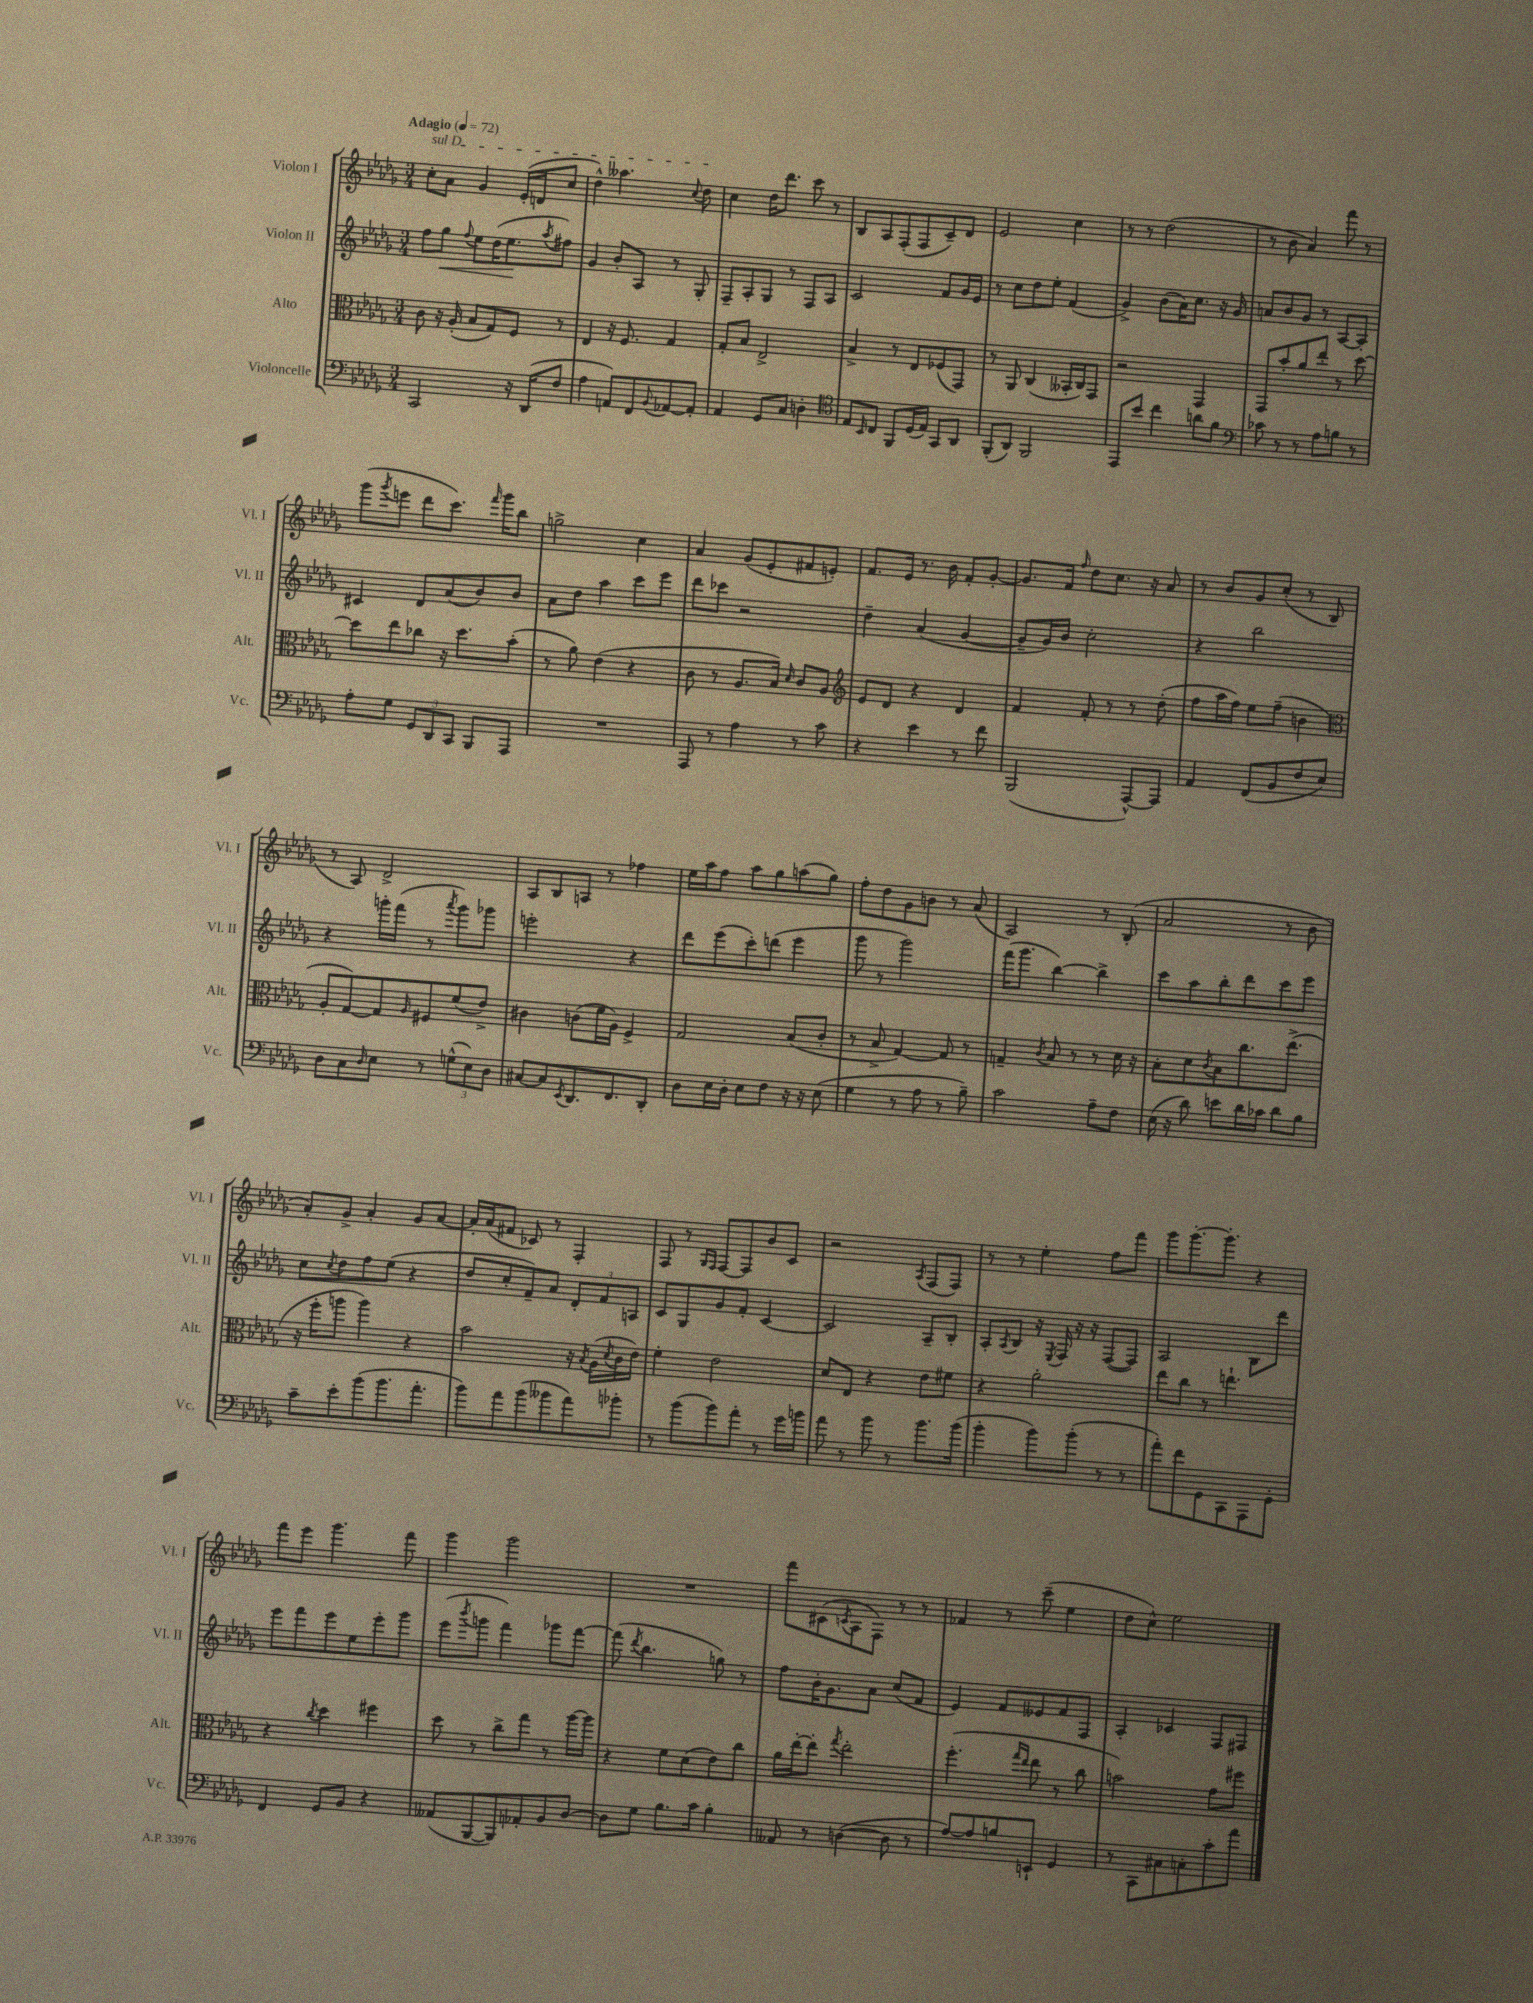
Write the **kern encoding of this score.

**kern	**kern	**kern	**kern
*staff4	*staff3	*staff2	*staff1
*clefF4	*clefC3	*clefG2	*clefG2
*k[b-e-a-d-g-]	*k[b-e-a-d-g-]	*k[b-e-a-d-g-]	*k[b-e-a-d-g-]
*M3/4	*M3/4	*M3/4	*M3/4
*MM72	*MM72	*MM72	*MM72
2CC	8c	8ff	8cc'
.	16r	8gg-	8a-
.	(16A-'	.	.
.	.	8qqff	.
.	8B-	8ee-	4g-
.	8G-)	(16dd-	.
.	.	8.ee-	.
16r	8F	.	(16e-'
(16DD-	.	.	16d
.	.	8qaa-	.
8F	8r	8ff#)	8cc
=	=	=	=
4A-	4E-	4g-	4dd-^^)
8AA)	16r	8b-'	4.aa--
.	8.F	.	.
8FF	.	8A-	.
8qqBB-	.	.	.
[8AA-	4G-	8r	.
.	.	.	8qqcc
8AA-']	.	8G-'	8dd-
=	=	=	=
4AA-	8G-'	8F~	4cc
.	8B-	8A-'	.
8GG-	2E-^	8G-	16dd-
.	.	.	8.ddd-
8C	.	8r	.
4D'	.	8F	8ccc
.	.	8A-	8r
=	=	=	=
*clefC4	*	*	*
8E-	4B-^	2c	8B-
16qqBB-	.	.	.
8C	.	.	8A-
8FF	8r	.	(8F'
(16D-	8E-	.	8F
16E-)	.	.	.
8GG-	(8F-	8f	8c~)
8AA-	8GG-)	16g-	8d-
.	.	16e-	.
=	=	=	=
(8FF'	8r	8r	2e-
8AA-)	8AA-	8cc	.
2FF	(4C	8dd-	.
.	.	8ee-'	.
.	16BB--'	(4f	4cc
.	16C)	.	.
.	8GG-	.	.
=	=	=	=
8EE-	2r	4g-^)	8r
8b-	.	.	8r
4cc	.	(8b-	(2dd-
.	.	16a-)	.
.	.	8.cc	.
8a	4GG-	.	.
8f	.	16r	.
.	.	16g-	.
=	=	=	=
*clefF4	*	*	*
8c-	8GG-	8a	8r
8r	8b-'	8b-	8b-
8r	8a-	8g-	4a-)
8A-	8ee-'	8r	.
8B	8r	[8A-	8fff
8r	[8dd-	8A-']	8r
=	=	=	=
8A-'	8dd-]	4c#	(8ggg-
.	.	.	8qggg-
8G-	8ee-	.	8eee
12GG-	8cc-	8d-	8ddd-
12DD-	.	.	.
.	16r	(8a-	8.ccc)
12CC	.	.	.
.	8.dd-	.	.
8BBB-	.	8b-)	.
.	.	.	16qqfff
.	.	.	16ggg-
8AAA-	(8b-'	8b-	8bb-
=	=	=	=
2.r	8r	8a-	2gg^
.	8a-)	8dd-	.
.	(4e-	4aa-	.
.	4r	8ccc	4cc
.	.	8eee-	.
=	=	=	=
8AAA-	8c	8ddd-	4a-
8r	8r	8ccc-	.
4A-	8.A-	2r	(8g-
.	.	.	8e-'
.	16B-)	.	.
.	16qqd-	.	.
8r	8c	.	8f#
8c	8A-	.	8e')
=	=	=	=
*	*clefG2	*	*
4r	8e-	4dd-~	8.f
.	8d-	.	.
.	.	.	16e-
4e-	4r	(4a-	8.r
.	.	.	16b-
8r	4d-	[4g-	8f'
8f	.	.	[8g-'
=	=	=	=
(2BBB-	4f	8g-~]	8.g-]
.	.	16g-)	.
.	.	16b-	16f
.	.	.	16qqff
.	8f'	2cc'	8dd-
.	8r	.	8.cc
[8AAA-^^)	8r	.	.
.	.	.	16r
8AAA-]	(8dd-'	.	8a-
=	=	=	=
4AA-	8ff	4r	8r
.	16aa-	.	8b-
.	16ff)	.	.
(8FF	8ee-	2bb-	8g-
8BB-	(8ff~	.	(8cc'
8F	4b	.	8r
8E-)	.	.	8B-
=	=	=	=
*	*clefC3	*	*
8D-	8A-'	4r	8r
8C	[8G-)	.	8A-)
16qqD-	.	.	.
8E-	8G-]	16ggg'	2d-^
.	.	(16fff	.
.	16qqA-	.	.
8r	8F#	8r	.
.	.	8qaaa-	.
(12G^^	(8f	8ggg)	.
12E-)	.	.	.
.	8e-^)	8ggg-	.
12D-	.	.	.
=	=	=	=
[8C#	4c#	2eee'	8A-
8C#]	.	.	8B-
8qEE-	.	.	.
8.DD-	(8c	.	8A
.	16f	.	8r
8.FF	16A-)	.	.
.	4F^	4r	4ff-
8DD-'	.	.	.
=	=	=	=
8D-	2G-	8ddd-	16ee-
.	.	.	16aa-
16E-	.	(8eee-	8ff
16D-'	.	.	.
8E-	.	8ccc')	8aa-
8F	.	(8ddd	8gg-
16r	(8B-	4eee-	(8aa
16r	.	.	.
(8E-	8c'	.	8gg-)
=	=	=	=
4G-	8r	8ggg-	8ff'
.	8B-^	8r	8dd-
8r	[4G-)	2ggg-)	8g-
8A-	.	.	8b
8r	8G-]	.	8r
8B-~)	8r	.	(8a-
=	=	=	=
2c	4G~	(16fff	2A-)
.	.	8.ggg-	.
.	8qc	.	.
.	8B-	[4bb-)	.
.	8r	.	.
8A-~	8r	4bb-^]	8r
8F	16d-	.	(8B-'
.	16r	.	.
=	=	=	=
(16E-	8B-'	8ccc	2a-
16r	.	.	.
8d-)	8d-	8aa-	.
.	8qc	.	.
8e	8B-	8bb-'	.
16d-	8.cc	8ddd-	.
16c-	.	.	.
8d-	.	8ccc	8r
.	(8.ee-^	.	.
8B-	.	8eee-	8b-
=	=	=	=
8c~	16r	8cc	8a-')
.	16ff'	.	.
.	.	8qcc	.
8e-'	8aa	8dd-	8g-^
(8b-	4aa)	8ff	4a-'
8.b-	.	(8ee-	.
.	4r	4r	8g-
8.a-'	.	.	.
.	.	.	[8a-
=	=	=	=
8b-)	2b-	8dd-	16a-']
.	.	.	(16a-
8a-	.	8cc'	8f#
(8b-	.	8f~)	8c-)
8b--	.	8a-	8r
8a-)	16r	12d-'	4F'
.	8qB-	.	.
.	(16A-	.	.
.	.	12f	.
.	8qd-	.	.
8b-'	16c	.	.
.	.	12A	.
.	16e-)	.	.
=	=	=	=
8r	4f'	8c	8F
(8b-	.	8G-	8r
.	.	.	16qqG-
.	.	.	16qqF
8b-)	2e-	8g-	[8F
8a-'	.	8f'	8F]
8r	.	[4c	8b-
16g-	.	.	8c
16b	.	.	.
=	=	=	=
8a-	8d-	2c]	2r
8r	8E-	.	.
8b-	4r	.	.
8r	.	.	.
.	.	.	8qA-
8.b-	8e-	8A-~	(8F
.	8f#	8B-'	8F)
(16b-	.	.	.
=	=	=	=
4b-'	4r	8A-'	8r
.	.	8qA-	.
.	.	8B-	8r
8b-)	2a-'	16r	4ee-'
.	.	8qE-	.
.	.	16F	.
(8b-'	.	16r	.
.	.	16r	.
8r	.	([8F	8ff
8r	.	8F])	8fff
=	=	=	=
8a-')	8ee-	2A-	8ggg-
8f	8cc	.	[8.ggg-'
8GG-	8r	.	.
.	.	.	8.ggg-']
8CC	4.ee`	.	.
8AAA-	.	8B-	4r
8GG-'	.	8ddd-	.
=	=	=	=
4FF	4r	8eee-	8fff
.	.	8fff	8eee-
.	8qcc	.	.
8GG-	4dd-	8eee-	4.ggg-
8BB-	.	8ee-	.
4r	4ff#	8eee-'	.
.	.	8ggg-	8fff
=	=	=	=
(8AA--	8dd-	(8eee-	4ggg-
.	.	8qbbb-	.
[8BBB-	8r	8ggg	.
8BBB-])	8cc^	4fff)	2ggg-
8AA-'	8gg-	.	.
8BB-	8r	8ggg-	.
[8D-	[16aa-	[8fff	.
.	16aa-]	.	.
=	=	=	=
8D-]	4r	(8fff]	2.r
.	.	8qddd-	.
8G-	.	4.bb-	.
8.B-	8f	.	.
.	(8d-	.	.
16c	.	.	.
4B-'	8e-)	8gg)	.
.	8cc	8r	.
=	=	=	=
8AA--	16a-	8ff	8fff
.	[16ee-'	.	.
8r	8ee-']	16b-'	(8c#
.	.	8.g-	.
.	8qgg-	.	8qc
([4D	2ee-'	.	8A-
.	.	8a-	8F)
8D]	.	(8cc	8r
8r	.	8f	8r
=	=	=	=
[8A-)	(4.ff'	4e-)	4f-
8A-]	.	.	.
8B	.	8f	8r
.	16qqgg-	.	.
.	16qqee-	.	.
8EE`	8ee-	8e--	(8ccc~
4GG-	8r	8f	4ee-
.	8cc	8F	.
=	=	=	=
8r	2b)	4A-'	8dd-
8CC	.	.	8cc^^)
8C#	.	4c-	2ee-
8C'	.	.	.
8c'	8g-	8F	.
8a-	8ff#	8F#	.
==	==	==	==
*-	*-	*-	*-
